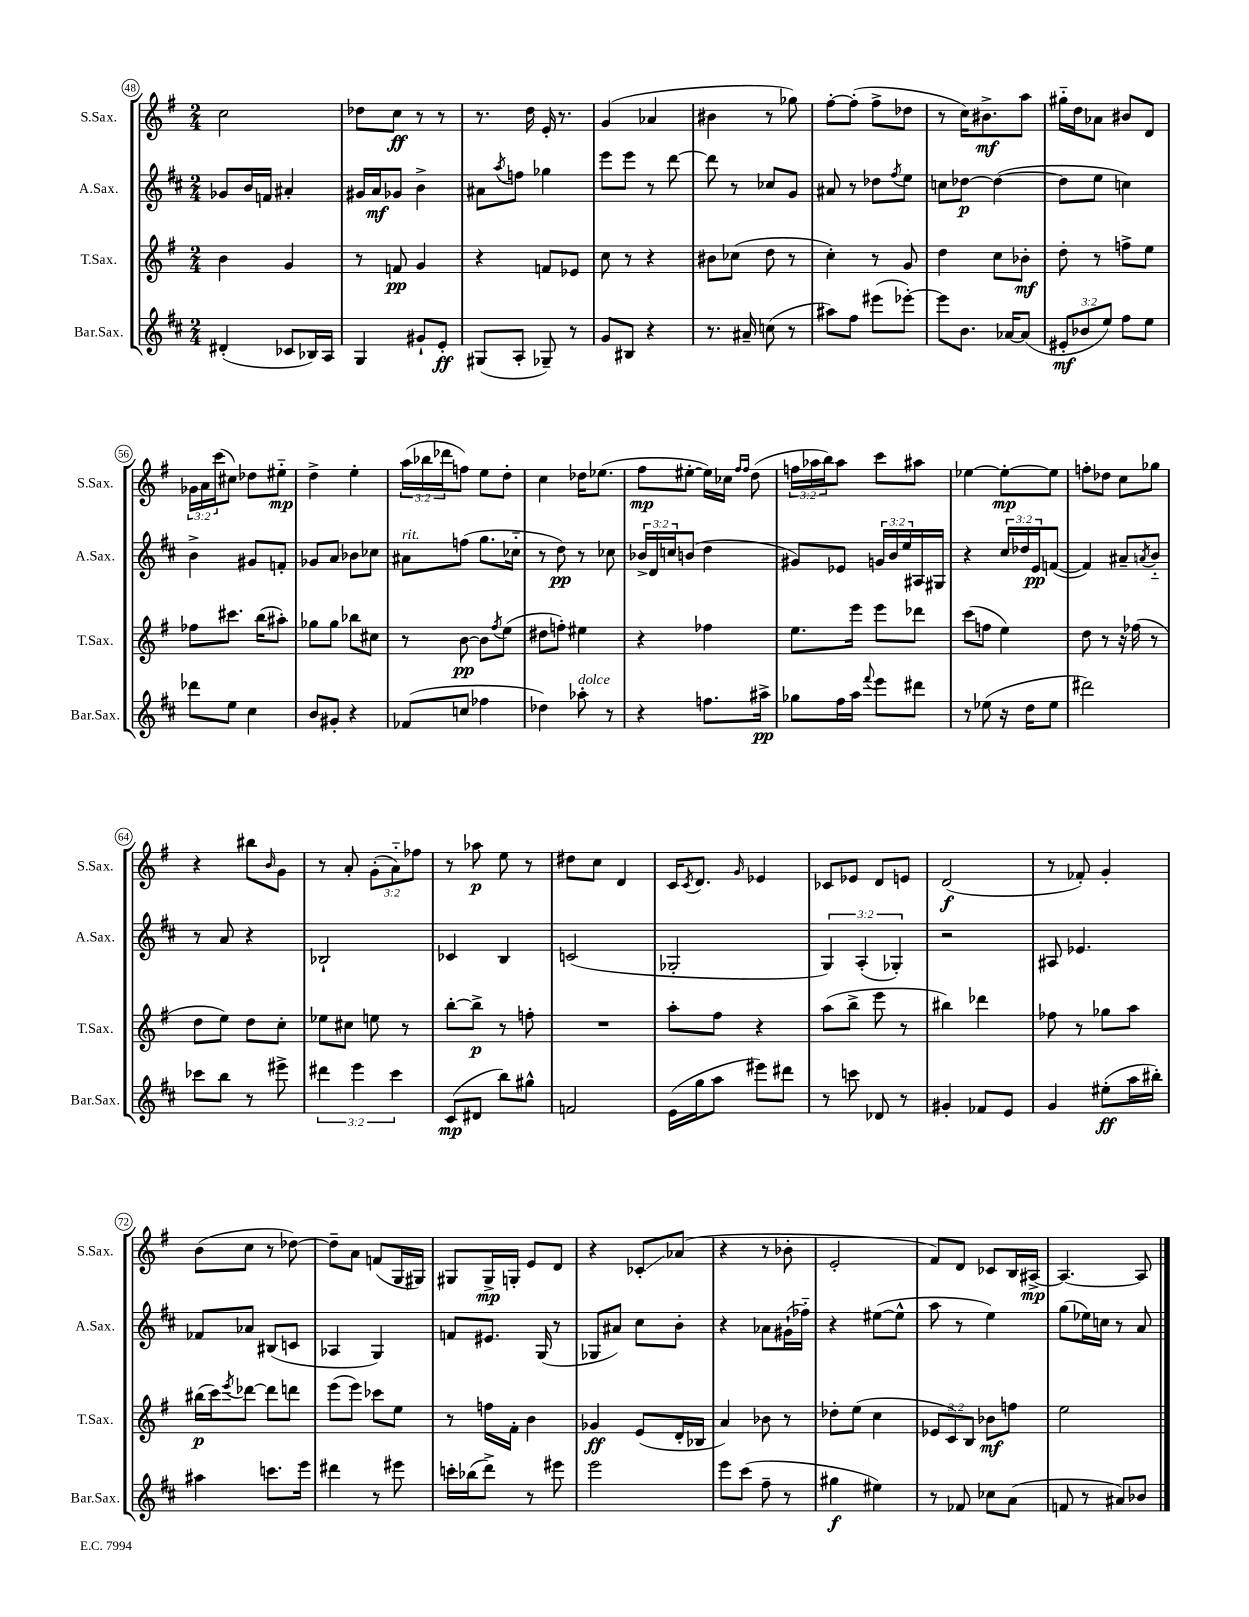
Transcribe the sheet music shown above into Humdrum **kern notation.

**kern	**kern	**kern	**kern
*staff4	*staff3	*staff2	*staff1
*clefG2	*clefG2	*clefG2	*clefG2
*k[f#c#]	*k[f#]	*k[f#c#]	*k[f#]
*M2/4	*M2/4	*M2/4	*M2/4
(4d#'/	4b\	8g-/L	2cc\
.	.	16b/L	.
.	.	16f/JJ	.
8c-/L	4g/	4a#'/	.
16B-/L)	.	.	.
16A/JJ	.	.	.
=	=	=	=
4G/	8r	16g#/LL	8dd-\L
.	.	16a/J	.
.	8f/	8g-/J	8cc\J
8g#`/L	4g/	4b^\	8r
8e'/J	.	.	8r
=	=	=	=
(8G#/L	4r	8a#\L	8.r
.	.	8qaa/	.
8A'/J	.	8ff\J	.
.	.	.	16dd\
8G-~/)	8f/L	4gg-\	16e'/
.	.	.	8.r
8r	8e-/J	.	.
=	=	=	=
8g/L	8cc\	8eee\L	(4g/
8B#/J	8r	8eee\J	.
4r	4r	8r	4a-/
.	.	[8ddd\	.
=	=	=	=
8.r	8b#\L	8ddd\]	4b#\
.	(8cc-\J	8r	.
16a#~/	.	.	.
(8cc\	8dd\	8cc-/L	8r
8r	8r	8g/J	8gg-\)
=	=	=	=
8aa#\L)	4cc'\)	8a#/	[8ff#'\L
8ff#\J	.	8r	(8ff#'\]J
(8eee#\L	8r	8dd-\L	8ff#^\L
.	.	8qff#/	.
[8eee-'\J)	8g/	8ee\J	8dd-\J
=	=	=	=
8eee-\]L	4dd\	8cc\L	8r
8.b\J	.	[8dd-\J	16cc\LK)
.	.	.	8.b#^\
.	8cc\L	(4dd-\_	.
[16a-/LK	.	.	.
(8a-/]J	8b-'\J	.	8aa\J
=	=	=	=
12e#'/L	8dd'\	8dd-\]L	16gg#'~\LL
.	.	.	16dd\J
12b-/	.	.	.
.	8r	8ee\J	8a-\J
12ee/J)	.	.	.
8ff#\L	8ff^\L	4cc\)	8b#/L
8ee\J	8ee\J	.	8d/J
=	=	=	=
8ddd-\L	8ff-\L	4b^\	24g-\LL
.	.	.	24a\
.	.	.	(24ccc\J
8ee\J	8.ccc#\J	.	8cc#\J)
4cc#\	.	8g#/L	8dd-\L
.	(16bb\LK	.	.
.	8aa#'\J)	8f'/J	8ee#'~\J
=	=	=	=
8b/L	8gg-\L	8g-/L	4dd^\
8g#'/J	8gg-\J	8a/J	.
4r	8bb-\L	8b-\L	4ee'\
.	8cc#\J	8cc-\J	.
=	=	=	=
(8f-/L	8r	8a#\L	(24aa\LL
.	.	.	24bb-\
.	.	.	24ddd-\J
8cc/J	[8b\	(8ff\J	8ff\J)
4ff-\	8b\]L	8.gg\L	8ee\L
.	8qff#/	.	.
.	(8ee\J	.	8dd'\J
.	.	16cc-'~\Jk	.
=	=	=	=
4dd-\)	8dd#\L	8r	4cc\
.	8ff'\J)	8dd\)	.
8aa-'\	4ee#\	8r	16dd-\LK
.	.	.	(8.ee-\J
8r	.	8cc-\	.
=	=	=	=
4r	4r	24b-^/LL	8ff#\L
.	.	24d/	.
.	.	24cc/J	.
.	.	(8b/J	[8ee#'\J
8.ff\L	4ff-\	4dd\	16ee#\]LL)
.	.	.	16cc-\JJ
.	.	.	16qqff#/LL
.	.	.	16qqff#/JJ
.	.	.	(8dd\
16aa#^\Jk	.	.	.
=	=	=	=
8gg-\L	8.ee\L	8g#/L)	24ff\LL
.	.	.	24aa-\
.	.	.	24bb\J)
16ff#\L	.	8e-/J	8aa-\J
16aa\JJ	16eee\Jk	.	.
8qqfff#/	.	.	.
8eee\L	8eee\L	24g/LL	8ccc\L
.	.	24b/	.
.	.	24ee/	.
8ddd#\J	8ddd-\J	16A#/	8aa#\J
.	.	16G#/JJ	.
=	=	=	=
8r	(8ccc\L	4r	[4ee-\
(8ee-\	8ff\J	.	.
16r	4ee\)	24cc#/LL	8ee-'\_L
.	.	24dd-/	.
16dd\LK	.	.	.
.	.	24e/J	.
8ee-\J	.	([8f/J	8ee-\]J
=	=	=	=
2ddd#\)	8dd\	4f/])	8ff'\L
.	8r	.	8dd-\J
.	16r	8a#~/L	8cc\L
.	(16ff-\	.	.
.	.	8qa/	.
.	8r	8b'~/J	8gg-\J
=	=	=	=
8ccc-\L	8dd\L	8r	4r
8bb\J	8ee\J)	8a/	.
8r	8dd\L	4r	8bb#\L
.	.	.	16qqb/
8eee#^\	8cc'\J	.	8g\J
=	=	=	=
6ddd#\	8ee-\L	2B-`/	8r
.	8cc#\J	.	8a'/
6eee\	.	.	.
.	8ee\	.	(12g'\L
6ccc#\	.	.	12a'~\)
.	8r	.	.
.	.	.	12ff-\J
=	=	=	=
(8c#/L	[8bb'\L	4c-/	8r
8d#/J	8bb^\]J	.	8aa-\
8bb\L)	8r	4B/	8ee\
8gg#^^\J	8ff'\	.	8r
=	=	=	=
2f/	2r	(2c/	8dd#\L
.	.	.	8cc\J
.	.	.	4d/
=	=	=	=
(16e\LL	8aa'\L	2G-'/	16c/LK
.	.	.	8qc/
16gg\J	.	.	8.d/J
8aa\J	8ff#\J	.	.
.	.	.	16qqg/
8eee#\L)	4r	.	4e-/
8ddd#\J	.	.	.
=	=	=	=
8r	(8aa\L	6G/)	8c-/L
8ccc\	8bb^\J	.	8e-/J
.	.	(6A'/	.
8d-/	8eee\	.	8d/L
.	.	6G-'/)	.
8r	8r	.	8e/J
=	=	=	=
4g#'/	4bb#\)	2r	(2d/
8f-/L	4ddd-\	.	.
8e/J	.	.	.
=	=	=	=
4g/	8ff-\	8A#/	8r
.	8r	4.e-/	8f-'/)
(8ee#'\L	8gg-\L	.	4g'/
16aa\L	8aa\J	.	.
16bb#'\JJ)	.	.	.
=	=	=	=
4aa#\	(16bb#\LL	8f-/L	(8b\L
.	16ccc\J)	.	.
.	8qeee/	.	.
.	[8ddd-\J	8a-/J	8cc\J
8.ccc\L	8ddd-\]L	(8B#/L	8r
.	8ddd\J	8c/J	[8dd-\)
16eee\Jk	.	.	.
=	=	=	=
4ddd#\	(8eee\L	4A-/	8dd-~\]L
.	8eee\J)	.	8a\J
8r	8ccc-\L	4G/)	(8f/L
8eee#\	8ee\J	.	16G/L
.	.	.	16G#/JJ)
=	=	=	=
16ccc'\LL	8r	8f/L	8G#/L
(16bb-\J	.	.	.
8ddd^\J)	16ff\LL	8.e#/J	16G#^/L
.	16f#'\JJ	.	16G'/JJ
8r	4b\	.	8e/L
.	.	(16G/	.
8eee#\	.	8r	8d/J
=	=	=	=
2eee\	4g-/	8G-/L	4r
.	.	8a#/J)	.
.	(8e/L	8cc#\L	8c-'/L
.	16d'/L	8b'\J	(8a-/J
.	16B-/JJ	.	.
=	=	=	=
8eee\L	4a/)	4r	4r
(8ccc#\J	.	.	.
8ff#~\	8b-\	8a-\L	8r
8r	8r	(16g#`\L	8b-'\
.	.	16ff-'~\JJ)	.
=	=	=	=
4gg#\	8dd-'\L	4r	2e'/
.	(8ee\J	.	.
4ee#\)	4cc\	([8ee#\L	.
.	.	8ee#^^\]J	.
=	=	=	=
8r	12e-/L	8aa\	8f#/L)
.	12c/)	.	.
8f-/	.	8r	8d/J
.	12B/J	.	.
8cc-\L	8b-\L	4ee\)	8c-/L
(8a\J	8ff\J	.	16B/L
.	.	.	[16A#^/JJ
=	=	=	=
8f/	2ee\	(8gg\L	4.A#/_
8r	.	16ee-\L)	.
.	.	16cc\JJ	.
8a#/L)	.	8r	.
8b-/J	.	8a/	8A#/]
==	==	==	==
*-	*-	*-	*-
